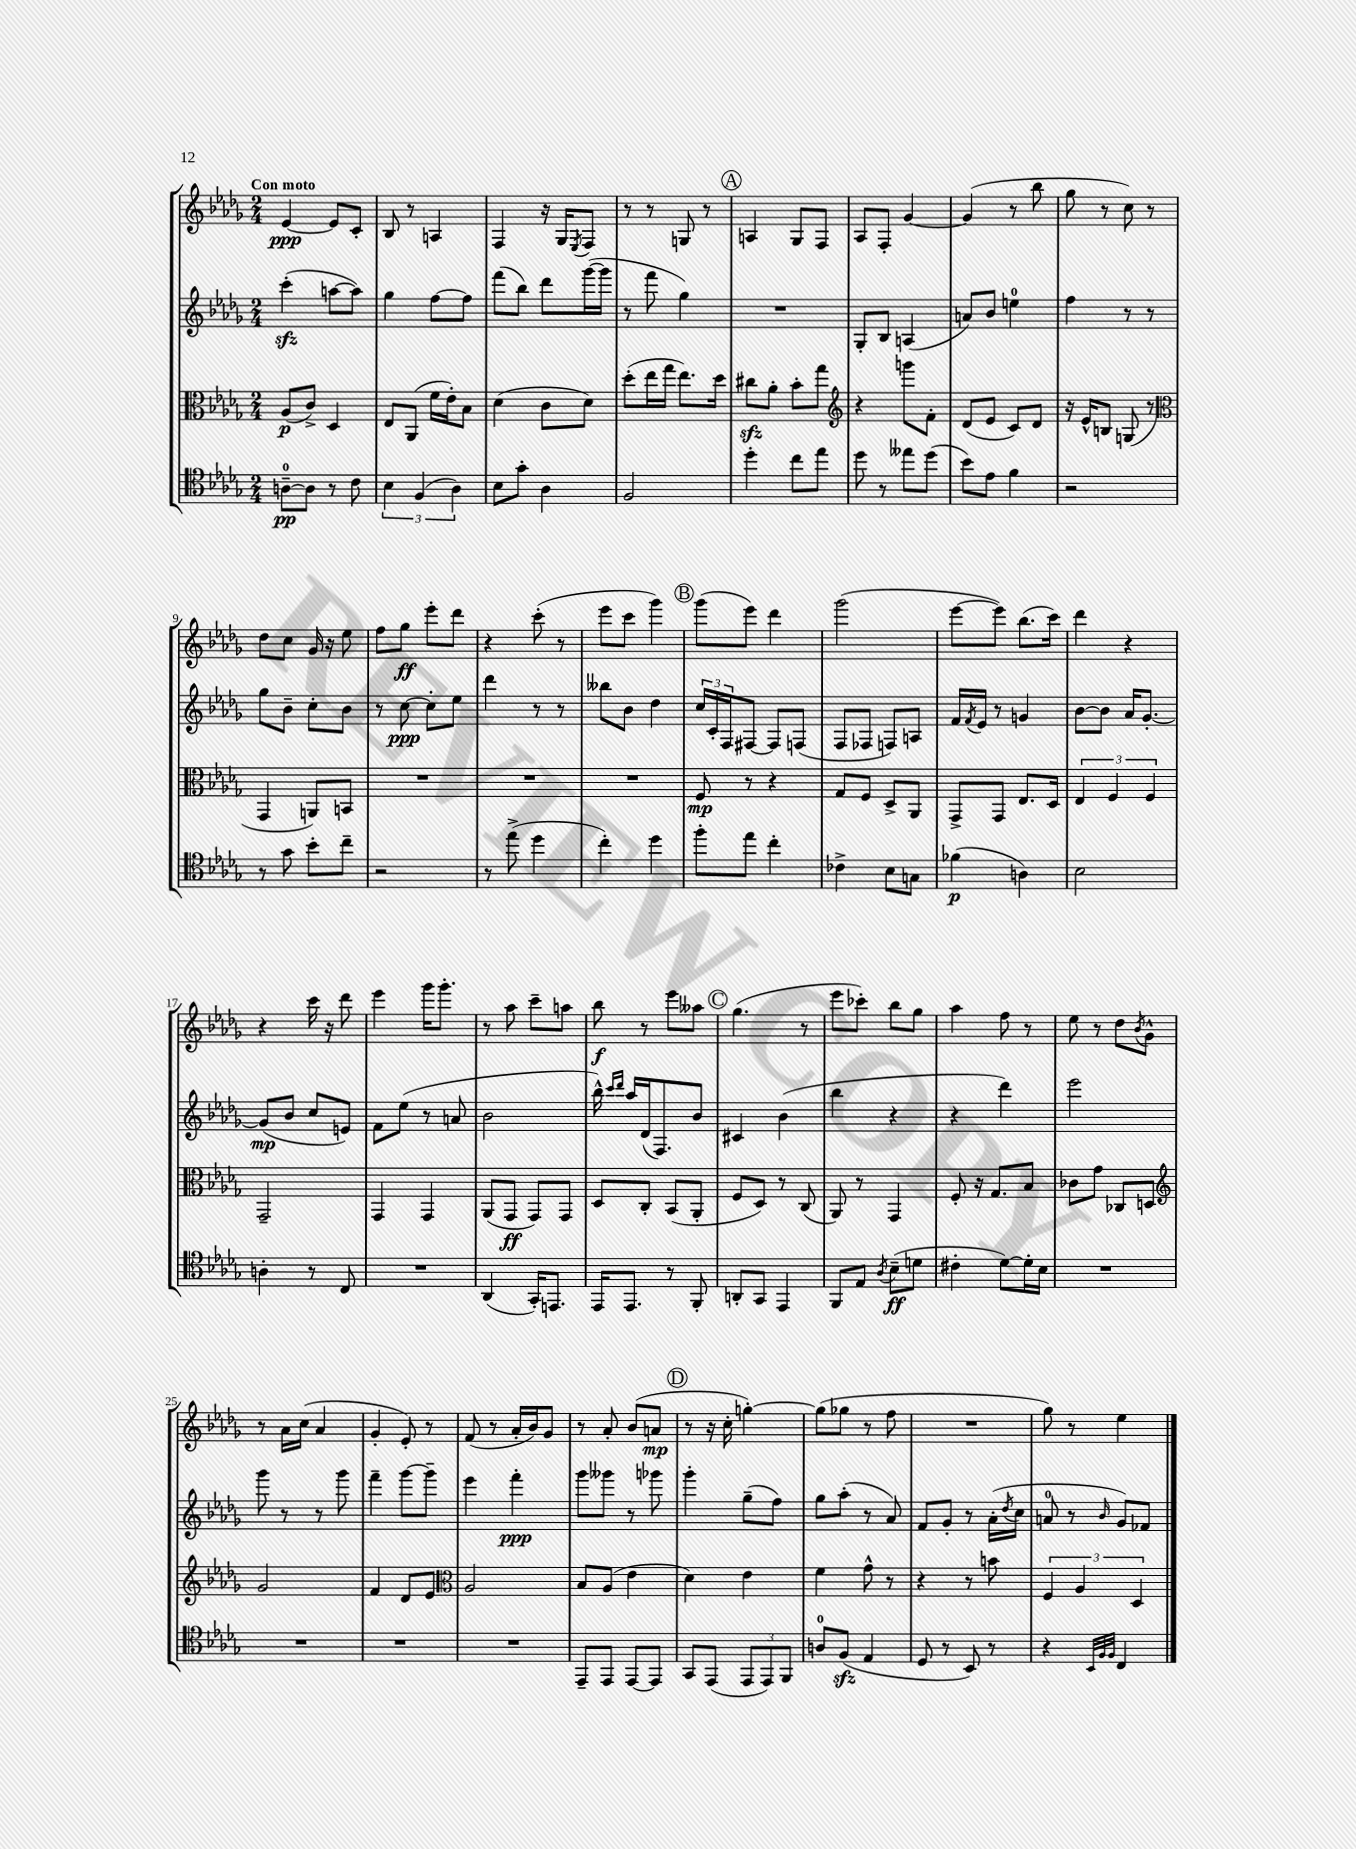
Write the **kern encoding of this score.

**kern	**kern	**kern	**kern
*staff4	*staff3	*staff2	*staff1
*clefC4	*clefC3	*clefG2	*clefG2
*k[b-e-a-d-g-]	*k[b-e-a-d-g-]	*k[b-e-a-d-g-]	*k[b-e-a-d-g-]
*M2/4	*M2/4	*M2/4	*M2/4
[8A~	(8A-	(4ccc'	[4e-
8A]	8c^)	.	.
8r	4D-	[8aa	8e-]
8c	.	8aa])	8c'
=	=	=	=
6B-	8E-	4gg-	8B-
.	(8AA-	.	8r
(6F	.	.	.
.	16f	[8ff	4A
.	16e-')	.	.
6A-)	.	.	.
.	8B-	8ff]	.
=	=	=	=
8B-	(4d-	(8fff	4F
8g-'	.	8bb-)	.
4A-	8c	8ddd-	16r
.	.	.	16G-
.	.	.	8qE-
.	8d-)	([16ggg-	8F
.	.	16ggg-]	.
=	=	=	=
2F	(8dd-'	8r	8r
.	16ee-	8fff	8r
.	16gg-	.	.
.	8.ee-)	4gg-)	8G
.	.	.	8r
.	16dd-	.	.
=	=	=	=
4dd-'	8cc#	2r	4A
.	8a-'	.	.
8cc	8b-'	.	8G-
8ee-	8gg-	.	8F
=	=	=	=
*	*clefG2	*	*
8dd-	4r	8G-'	8A-
8r	.	8B-	8F'
8ee--	8ggg	(4A	[4g-
(8dd-	8f'	.	.
=	=	=	=
8b-)	(8d-	8a)	(4g-]
8e-	8e-	8b-	.
4f	8c)	4ee	8r
.	8d-	.	8bb-
=	=	=	=
2r	16r	4ff	8gg-
.	16e-^^	.	.
.	8B	.	8r
.	(8G	8r	8cc)
.	8r	8r	8r
=	=	=	=
*	*clefC3	*	*
8r	4GG-	8gg-	8dd-
8g-	.	8b-~	8cc
8b-'	8AA)	8cc'	16g-
.	.	.	16r
8cc~	8BB	8b-	8ee-
=	=	=	=
2r	2r	8r	8ff
.	.	[8cc	8gg-
.	.	8cc']	8eee-'
.	.	8ee-	8ddd-
=	=	=	=
8r	2r	4ddd-	4r
(8ee-^	.	.	.
4dd-	.	8r	(8ccc'
.	.	8r	8r
=	=	=	=
4cc')	2r	8bb--	8eee-
.	.	8b-	8ccc
4dd-	.	4dd-	4ggg-)
=	=	=	=
8ff'	8F	24cc	(8ggg-
.	.	24c'	.
.	.	24F	.
8ee-	8r	[8F#	8eee-)
4cc'	4r	8F#]	4ddd-
.	.	(8F	.
=	=	=	=
4c-^	8G-	8F	(2ggg-
.	8F	8F-	.
8B-	8D-^	8F)	.
8G	8AA-	8A	.
=	=	=	=
(4f-	8GG-^	16f	[8eee-
.	.	8qf	.
.	.	16e-	.
.	8GG-	8r	8eee-])
4A)	8.E-	4g	(8.bb-
.	16D-	.	16ccc)
=	=	=	=
2B-	6E-	[8b-	4ddd-
.	.	8b-]	.
.	6F	.	.
.	.	16a-	4r
.	.	[8.g-'	.
.	6F	.	.
=	=	=	=
4A'	2GG-~	(8g-]	4r
.	.	8b-	.
8r	.	8cc	16ccc
.	.	.	16r
8C	.	8e)	8ddd-
=	=	=	=
2r	4GG-	8f	4eee-
.	.	(8ee-	.
.	4GG-	8r	16ggg-
.	.	.	8.ggg-'
.	.	8a	.
=	=	=	=
(4AA-	(8AA-	2b-	8r
.	8GG-	.	8aa-
16GG-')	8GG-)	.	8ccc~
8.EE	.	.	.
.	8GG-	.	8aa
=	=	=	=
16EE-	8D-	16bb-^^)	8bb-
.	.	16qqccc	.
.	.	16qqddd-	.
8.EE-	.	16aa-	.
.	8C'	(16d-	8r
.	.	8.F)	.
8r	(8BB-	.	8eee-
8FF'	8AA-'	8b-	8aa--
=	=	=	=
8AA'	8F	4c#	(4.gg-
8GG-	8D-)	.	.
4EE-	8r	(4b-	.
.	(8C	.	8r
=	=	=	=
8FF	8AA-)	4bb-	8eee-
8E-	8r	.	8ccc-')
8qA-	.	.	.
(8B-~	4GG-	4r	8bb-
8d	.	.	8gg-
=	=	=	=
4c#'	8F'	4r	4aa-
.	16r	.	.
.	8.G-	.	.
[8d-)	.	4ddd-)	8ff
16d-']	8B-	.	8r
16B-	.	.	.
=	=	=	=
2r	8c-	2eee-	8ee-
.	8g-	.	8r
.	8C-	.	8dd-
.	.	.	8qb-
.	8D	.	8g-^^
=	=	=	=
*	*clefG2	*	*
2r	2g-	8ggg-	8r
.	.	8r	16a-
.	.	.	(16cc
.	.	8r	4a-
.	.	8ggg-	.
=	=	=	=
2r	4f	4fff~	4g-'
.	8d-	[8ggg-	8e-')
.	8e-	8ggg-~]	8r
=	=	=	=
*	*clefC3	*	*
2r	2A-	4eee-	(8f
.	.	.	8r
.	.	4fff'	16a-'
.	.	.	16b-)
.	.	.	8g-
=	=	=	=
8EE-~	8B-	8ggg-	8r
8EE-	(8A-	8ggg--	8a-'
[8EE-	4e-	8r	(8b-
8EE-]	.	8ggg-	8a
=	=	=	=
8GG-	4d-)	4ggg-'	8r
(8EE-	.	.	16r
.	.	.	16cc'
12EE-	4e-	(8gg-~	[4gg')
12EE-)	.	.	.
.	.	8ff)	.
12FF	.	.	.
=	=	=	=
8A	4f	8gg-	(8gg]
(8F	.	(8aa-'	8gg-
4E-	8g-^^	8r	8r
.	8r	8a-)	8ff
=	=	=	=
8D-	4r	8f	2r
8r	.	8g-'	.
8BB-)	8r	8r	.
8r	8b	(16a-'	.
.	.	8qdd-	.
.	.	16cc	.
=	=	=	=
4r	6F	8a	8gg-)
.	.	8r	8r
.	6A-	.	.
32qqBB-	.	.	.
32qqF	.	.	.
32qqF	.	16qqb-	.
4C	.	8g-)	4ee-
.	6D-	.	.
.	.	8f-	.
==	==	==	==
*-	*-	*-	*-
